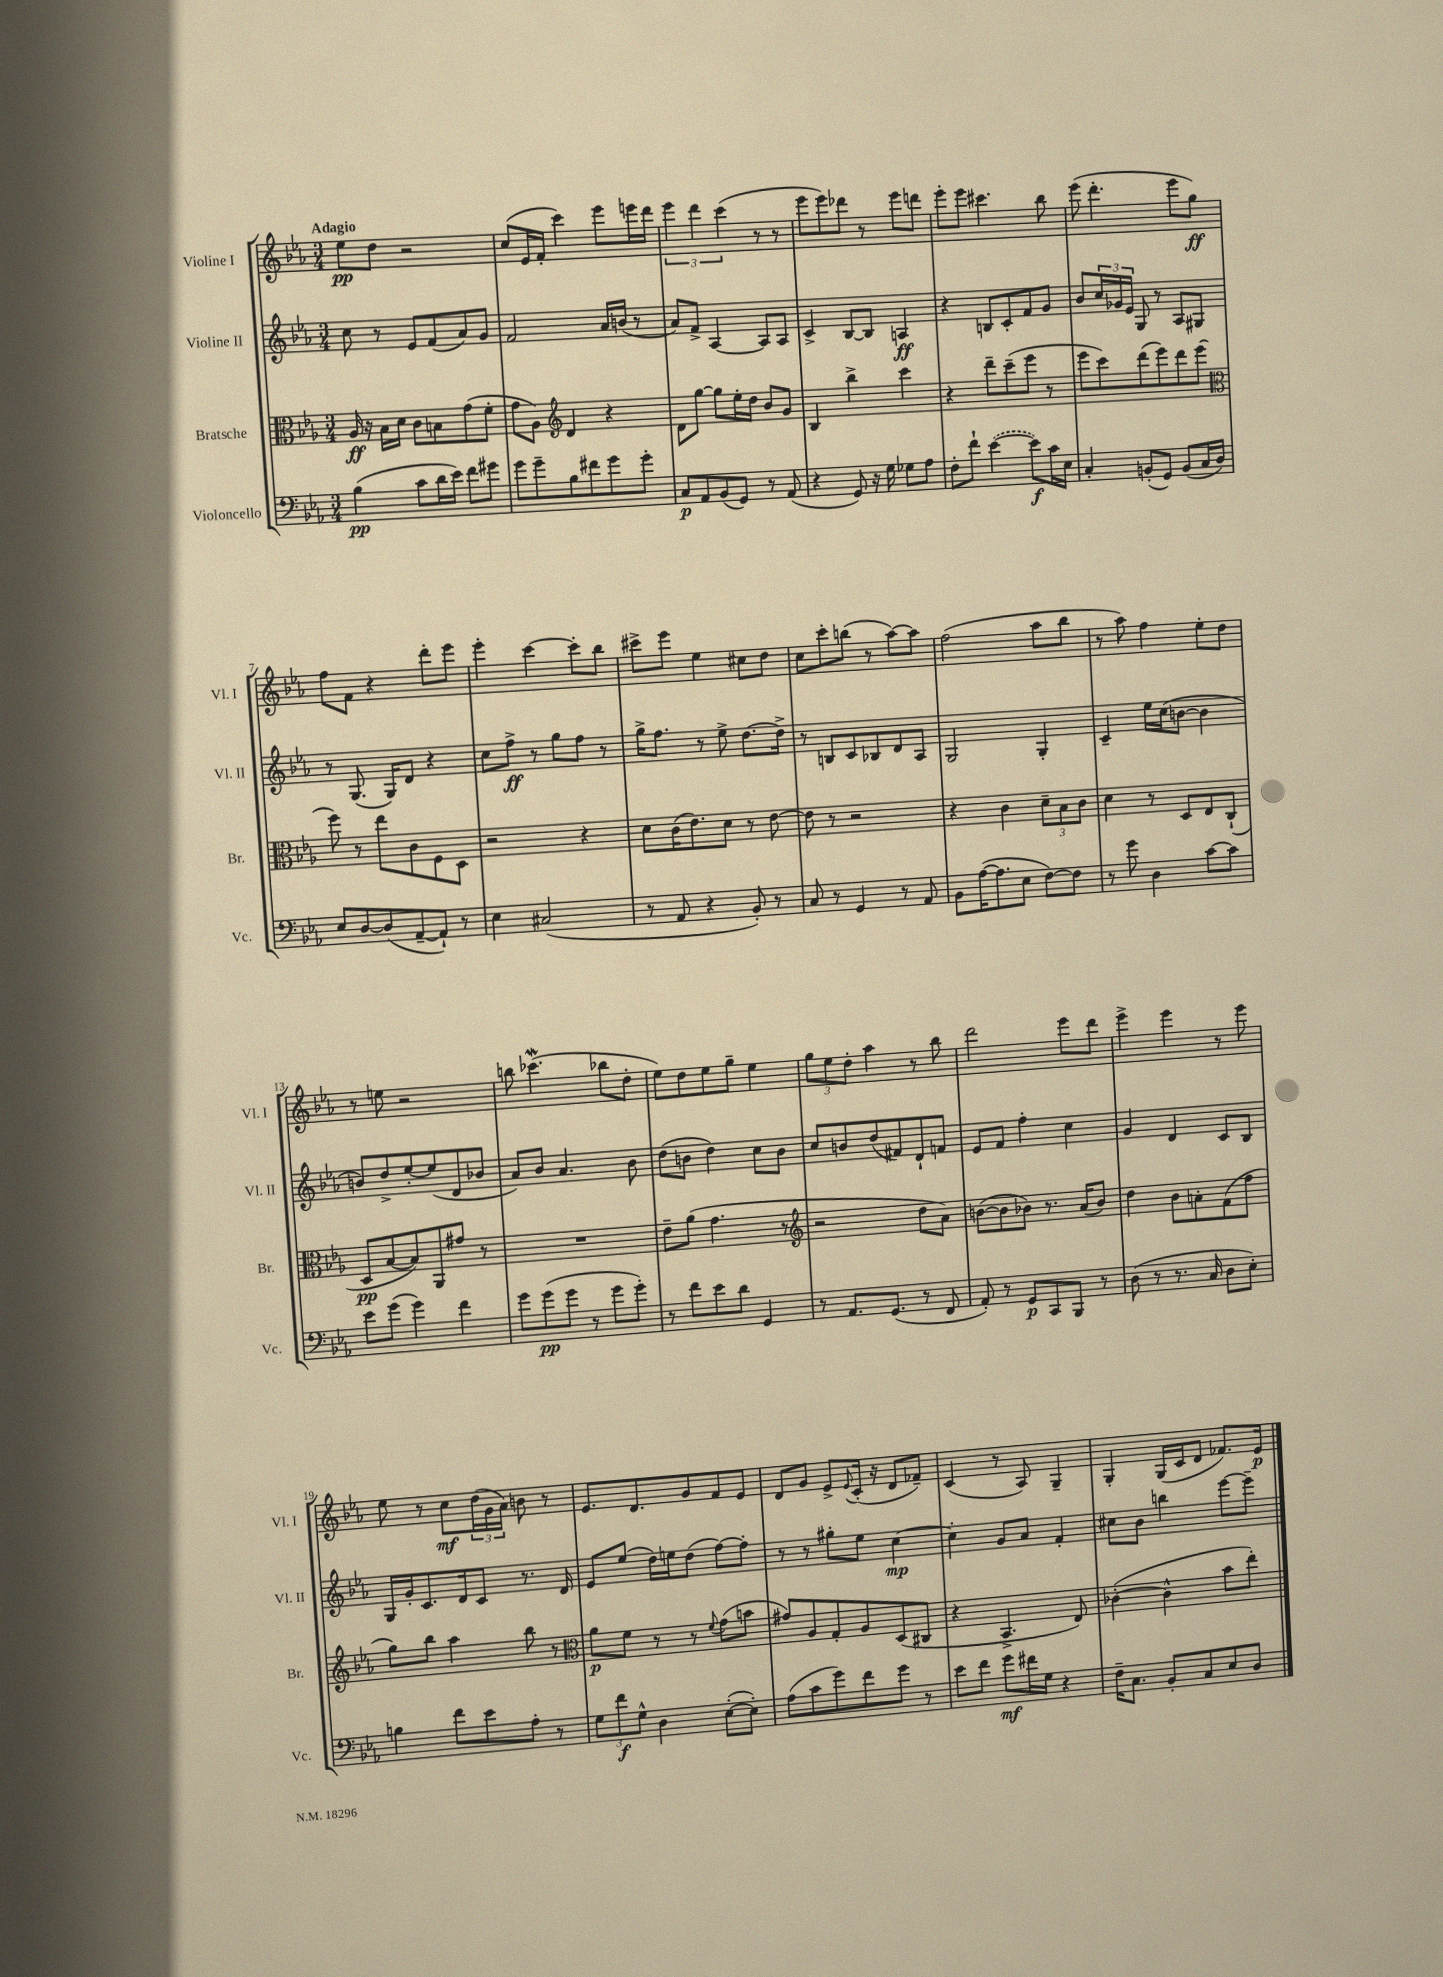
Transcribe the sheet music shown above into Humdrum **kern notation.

**kern	**kern	**kern	**kern
*staff4	*staff3	*staff2	*staff1
*clefF4	*clefC3	*clefG2	*clefG2
*k[b-e-a-]	*k[b-e-a-]	*k[b-e-a-]	*k[b-e-a-]
*M3/4	*M3/4	*M3/4	*M3/4
(4B-\	16A-/	8cc\	8ee-\L
.	16r	.	.
.	16B-\LL	8r	8dd\J
.	16d\JJ	.	.
8c\L	8c\L	8e-/L	2r
16d\L	8B\	(8f/	.
16e-\JJ)	.	.	.
8f\L	(8g\	8a-/)	.
8g#\J	8f'\J	8g/J	.
=	=	=	=
8g\L	8g\L	2f/	(8cc/L
8g~\	8A-\J)	.	16e-/L
.	.	.	16f'/JJ
*	*clefG2	*	*
8B-\	4d/	.	4ccc\)
8f#\	.	.	.
8g\	4r	16a-/LL	8eee-\L
.	.	(16b/JJ	.
8g'\J	.	8r	16eee\L
.	.	.	16ddd\JJ
=	=	=	=
8C/L	8d\L	8a-/L)	6eee-\
8AA-/	[8gg\J	8f^/J	.
.	.	.	6ddd\
(8BB-/	8gg\]L	[4A-/	.
.	.	.	(6ccc\
8GG/J)	16ee-'\L	.	.
.	16dd\JJ	.	.
8r	8b-/L	8A-/]L	8r
(8AA-/	8g/J	8A-/J	8r
=	=	=	=
4r	4B-/	4c^/	8eee-\L
.	.	.	8eee-\)
8GG/)	4bb-^\	[8B-/L	8ddd-\J
16r	.	8B-/]J	8r
16G\	.	.	.
8G-\L	4ccc\	4A/	8eee-\L
8A-\J	.	.	8ddd\J
=	=	=	=
8F'\L	4r	4r	8eee-'\L
8f`\J	.	.	8eee-\J
([4e-\	8ddd~\L	8B/L	4.ccc#\
.	(8ccc~\	8c'/	.
8e-\]L)	8eee-\J	8f/	.
16c\L	8r	8g/J	8bb-\
16E-\JJ	.	.	.
=	=	=	=
4C'/	8eee-\L	8b-/L	(8eee-\
.	8ccc\)	24cc/L	4.ddd'\
.	.	24g-/	.
.	.	24e-/JJ	.
(8BB'/L	(8ddd\	8G/	.
8GG/J)	8eee-\)	8r	.
(8BB/L	8ddd\	8A-/L	8eee-\L
16C/L	(8eee-\J	8G#/J	8gg\J)
16D/JJ)	.	.	.
=	=	=	=
*	*clefC3	*	*
8E-/L	8ff\)	8r	8ff\L
[8D/	8r	(8.G/	8f\J
(8D/]	8ee-\L	.	4r
.	.	16G/LK)	.
[8AA-~/	8c\	8d/J	.
8AA-`/]J)	8F\	4r	8ddd'\L
8r	8D\J	.	8eee-\J
=	=	=	=
4E-\	2r	8cc\L	4eee-'\
.	.	8ff^\J	.
(2C#/	.	8r	[4ccc\
.	.	8gg\L	.
.	4r	8ff\J	8ccc'\]L
.	.	8r	8bb-\J
=	=	=	=
8r	8d\L	16gg^\LK	8ccc#^\L
.	.	8.ff\J	.
8AA-/	(16c\K	.	8eee-\J
.	8.e-\)	.	.
4r	.	8r	4ee-\
.	8d\J	8ee-^\	.
8BB-'/)	8r	[8.dd\L	8cc#\L
8r	[8e-\	.	8dd\J
.	.	16dd^\]Jk	.
=	=	=	=
8C/	8e-\]	8r	8cc\L
8r	8r	8B/L	8ccc'\
4GG/	2r	8c/	(8bb\J
.	.	8B-/	8r
8r	.	8d/	[8aa-\L)
8AA-/	.	8A-/J	8aa-\]J
=	=	=	=
8BB-\L	4r	2G/	(2ff\
([16A-\K	.	.	.
8.A-\]	.	.	.
.	4c\	.	.
8E-\J	.	.	.
[8F\L)	12d~\L	4G'/	8aa-\L
.	12B-\	.	.
8F\]J	.	.	8bb-\J
.	12c\J	.	.
=	=	=	=
8r	4d\	4c~/	8r
8g\	.	.	8aa-\)
4D\	8r	16ee-\LL	4ff\
.	.	(16cc\J	.
.	8D/L	[8b\J	.
[8c\L	8E-/	4b\]	8ee-'\L
8c\]J	(8C`/J	.	8dd\J
=	=	=	=
8e-\L	8D/L	8b/L)	8r
(8g\J	[8B-/	8dd^/	8ee\
4g\)	8B-/])	[8ee-'/	2r
.	8AA-/	(8ee-/]	.
4f\	8g#/J	8d/	.
.	8r	8b-/J	.
=	=	=	=
8g\L	2.r	8a-/L)	8bb\
(8g\	.	8b-/J	(4.ccc-\
8g\J	.	4.a-/	.
8r	.	.	.
8g\L	.	.	8bb-\L
8g'\J)	.	8b-\	8dd'\J
=	=	=	=
8r	8e-~\L	(8dd\L	8ee-\L)
8f\L	(8a-\J	8b\J	8dd\
8e-\	4.g\	4dd\)	8ee-\
8d\J	.	.	8gg~\J
4GG/	.	8cc\L	4ee-\
.	8r	8b\J	.
=	=	=	=
*	*clefG2	*	*
8r	2r	8cc/L	12gg\L
.	.	.	12ee-\
8.AA-/L	.	8b/	.
.	.	.	12dd'\J
.	.	(8dd/	4aa-\
(8.GG/J	.	.	.
.	.	8f#/)	.
8r	8dd\L	8d`/	8r
8FF/	8a-\J)	8f/J	8bb-\
=	=	=	=
8AA-'/)	([8b\L	8e-/L	2ddd\
8r	8b\]	8f/J	.
8GG/L	8b-\J)	4ff'\	.
8CC/	8.r	.	.
8BBB-/J	.	4cc\	8eee-\L
.	(16a-/LK	.	.
8r	8b-/J)	.	8ddd\J
=	=	=	=
(8D\	4dd\	4g/	4eee-^\
8r	.	.	.
8.r	8b-\L	4d/	4eee-\
.	8a'\	.	.
16C/	.	.	.
8D\L	(8f\	8c/L	8r
8E-'\J)	8ff\J	8B-/J	8eee-\
=	=	=	=
4B\	8gg\L)	16G/LL	8ee-\
.	.	16g'/J	.
.	8bb-\J	8.c/	8r
8f\L	4aa-\	.	8cc\L
.	.	16d/k	.
8e-\	.	8c/J	(24dd\L
.	.	.	24g\
.	.	.	24a-\JJ)
8A-'\J	8bb-\	8.r	8b\
8r	8r	.	8r
.	.	16d/	.
=	=	=	=
*	*clefC3	*	*
12G\L	8a-\L	8e-/L	8.e-/L
12f\	.	.	.
.	8f\J	(8ee-/J	.
12G^^\J	.	.	.
.	.	.	8.d/
4D\	8r	16dd\LL)	.
.	.	16ee\J	.
.	8r	(8dd\J	8g/
.	8qqf/	.	.
([8E-'\L	(8g\L	[8ff\L)	8f/
8E-'\]J)	8b\J	8ff'\]J	8e-/J
=	=	=	=
(8A-\L	8g#/L)	8r	8d/L
8c\	8A-/	8r	8g/J
8g\)	8G'/	8gg#'\L	8e-^/L
.	.	.	8qqe-/
8f\	8A-/	8ee-\J	(16c'/Jk
.	.	.	16r
8g\J	(8D/	[4cc\	8d/L
8r	8C#/J	.	8f-~/J)
=	=	=	=
8e-\L	4r	4cc'\]	(4c/
8f\J	.	.	.
8g\L	4.BB-^/	8g/L	8r
16f#\L	.	8a-/J	8A-/)
16G\JJ	.	.	.
4r	.	4f'/	4G~/
.	8E-/)	.	.
=	=	=	=
16F~\LK	([4c-'\	8cc#\L	4G'/
8.C\J	.	.	.
.	.	8b-\J	.
8BB-'/L	4c-^^\]	4bb\	(16G/LL
.	.	.	16c/J
8C/	.	.	8d/J
8E-/	8b-\L	[8eee-\L	8.f-/L)
8D/J	8ee-'\J)	8eee-~\]J	.
.	.	.	16e-/Jk
==	==	==	==
*-	*-	*-	*-
